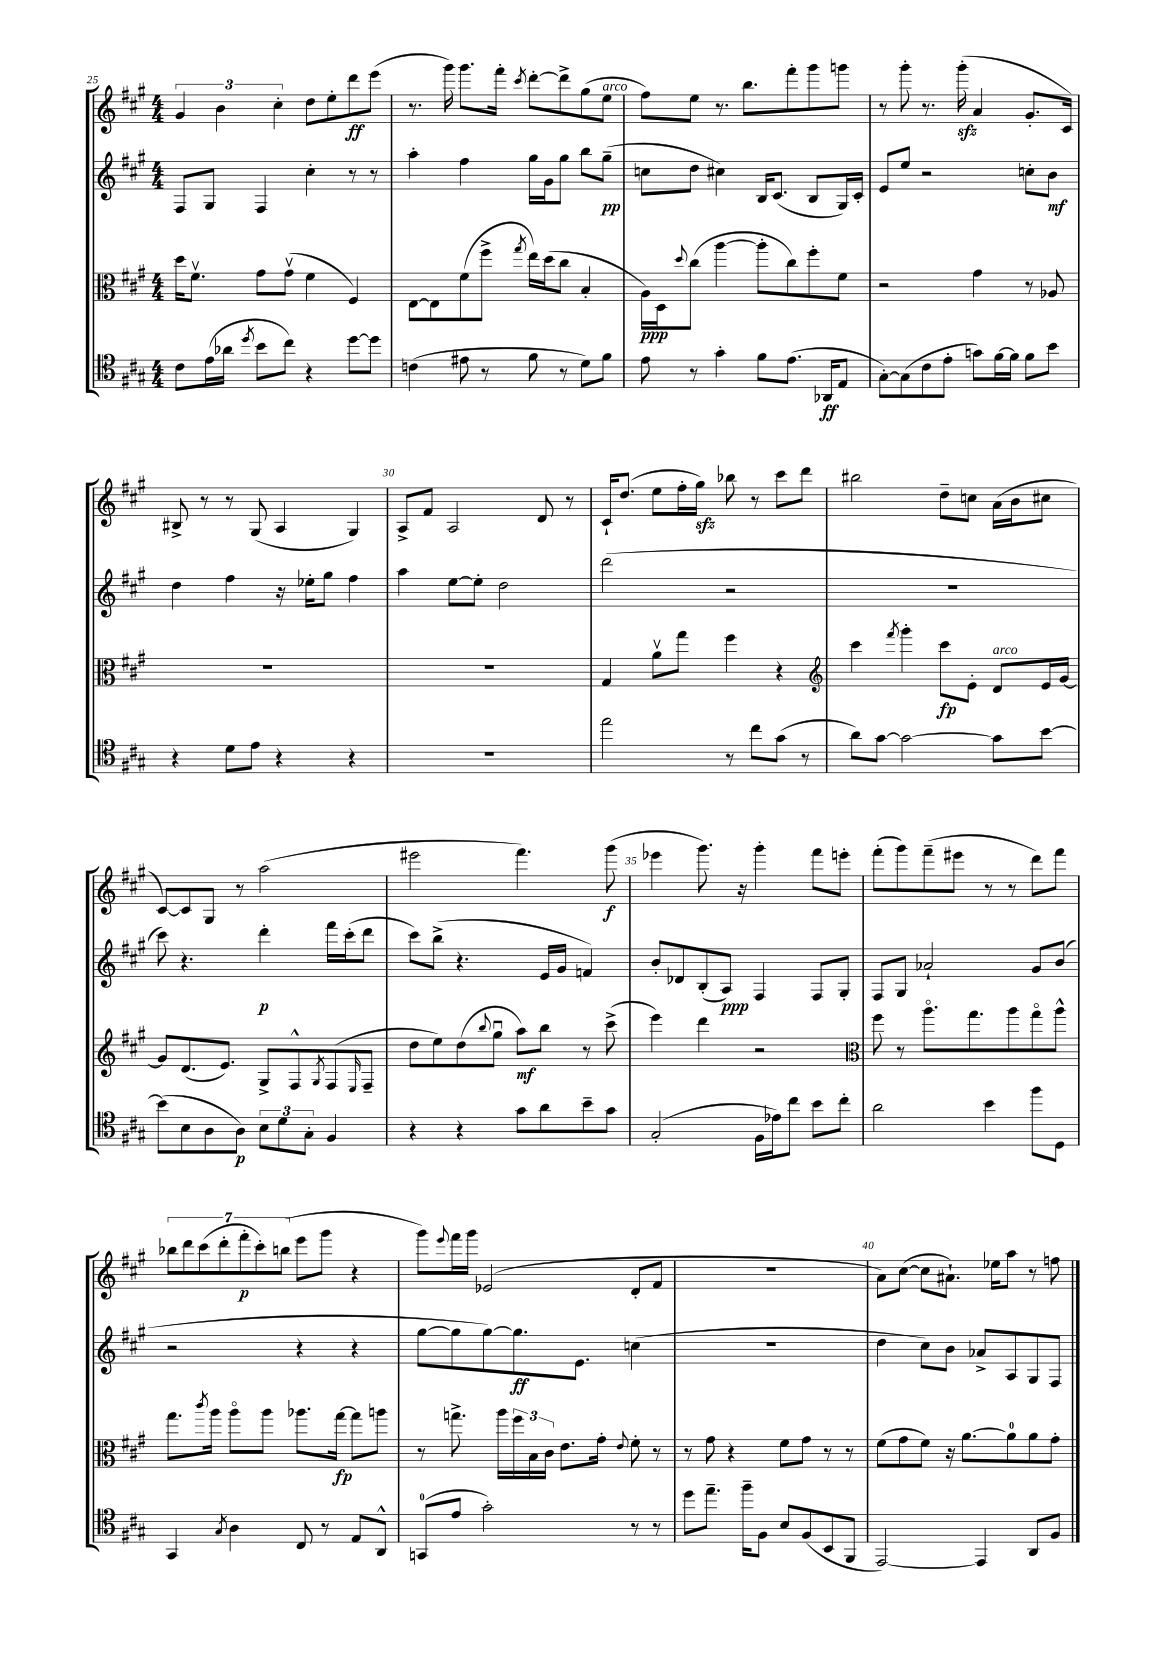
<<
\new StaffGroup <<
\new Staff = "s0" {
    \clef treble \key a \major \numericTimeSignature \time 4/4
    \tuplet 3/2 { gis'4 b'4 cis''4-. } d''8 e''8-. d'''8\ff e'''8( |
    r8. gis'''16) gis'''8. fis'''16-. \acciaccatura { cis'''8 } d'''8~-. d'''8-> gis''8( e''8^\markup { \italic "arco" } |
    fis''8) e''8 r8. b''8. fis'''8-. gis'''8 g'''8 |
    r8 gis'''8-. r8. gis'''16-.\sfz( a'4 gis'8.-. cis'16) |
    bis8-> r8 r8 gis8( a4 gis4) |
    a8-> fis'8 a2 d'8 r8 |
    cis'16-! d''8.( e''8 fis''16-. gis''16\sfz) bes''8 r8 cis'''8 d'''8 |
    bis''2 d''8-- c''8 a'16( b'16 cis''8 |
    cis'8~) cis'8 gis8 r8 a''2( |
    eis'''2 fis'''4.) gis'''8\f( |
    ees'''4 gis'''8.) r16 gis'''4-. fis'''8 e'''8-. |
    fis'''8-.( gis'''8) fis'''8--( eis'''8 r8 r8 d'''8) fis'''8 |
    \tuplet 7/4 { bes''8 d'''8 cis'''8( d'''8-. fis'''8-.\p cis'''8-.) b''8( } e'''8 gis'''8 r4 |
    gis'''8) \appoggiatura { e'''8 } fis'''16 gis'''16 ees'2( d'8-. fis'8 |
    R1 |
    a'8) cis''8~( cis''8 ais'8.-!) ees''16 a''8 r8 f''8 \bar "|." |
}
\new Staff = "s1" {
    \clef treble \key a \major \numericTimeSignature \time 4/4
    fis8 gis8 fis4 cis''4-. r8 r8 |
    a''4-. fis''4 gis''16 gis'16 gis''8 b''8 gis''8--\pp( |
    c''8 d''8 cis''4) b16 cis'8.( b8 gis16) cis'16-. |
    e'8 e''8 r2 c''8-. b'8\mf |
    d''4 fis''4 r16 ees''16-. gis''8 fis''4 |
    a''4 e''8~ e''8-. d''2 |
    d'''2( r2 |
    R1 |
    cis'''8) r4. d'''4-.\p fis'''16 cis'''16-.( d'''8 |
    cis'''8) b''8->( r4. e'16 gis'16 f'4) |
    b'8-. des'8 b8-.( a8\ppp) fis4 fis8 gis8-. |
    fis8 gis8 aes'2-! gis'8 b'8( |
    r2 r4 r4 |
    gis''8~ gis''8 gis''8~) gis''8.\ff e'8. c''4( |
    R1 |
    d''4 cis''8) b'8 aes'8-> a8 gis8 fis8 \bar "|." |
}
\new Staff = "s2" {
    \clef alto \key a \major \numericTimeSignature \time 4/4
    d''16 fis'8.\upbow gis'8 gis'8\upbow( fis'4 fis4) |
    e8~ e8 fis'8( fis''8-> \acciaccatura { gis''8 } e''16) d''16( cis''8 b4-. |
    a16\ppp) d16 \appoggiatura { d''8 } cis''8( a''4~ a''8-. cis''8) fis''8-. fis'8 |
    r2 gis'4 r8 aes8 |
    R1 |
    R1 |
    gis4 a'8\upbow gis''8 fis''4 r4 |
    \clef treble cis'''4 \acciaccatura { fis'''8 } gis'''4-. cis'''8\fp e'8-. d'8^\markup { \italic "arco" } e'16 gis'16~ |
    gis'8 d'8.( e'8.) gis8-> fis8-^ \acciaccatura { gis8 } fis8( \grace { e16 } fis8-- |
    d''8 e''8) d''8( \appoggiatura { b''8 } gis''8\downbow a''8\mf) b''8 r8 cis'''8->( |
    e'''4) d'''4 r2 |
    \clef alto fis''8 r8 a''8.\flageolet gis''8. a''8 gis''8\flageolet a''8-^ |
    gis''8. \acciaccatura { cis'''8 } a''16 a''8\flageolet a''8 aes''8. gis''16~\fp gis''8 a''8 |
    r8 g''8.-> a''16 \tuplet 3/2 { fis''16 b16 cis'16 } e'8. gis'16-. \appoggiatura { e'8 } fis'8-. r8 |
    r8 gis'8 r4 fis'8 gis'8 r8 r8 |
    fis'8( gis'8 fis'8) r16 a'8.~ a'8-0 a'8 gis'8-. \bar "|." |
}
\new Staff = "s3" {
    \clef tenor \key a \major \numericTimeSignature \time 4/4
    cis'8 e'16( aes'16 \acciaccatura { d''8 } b'8 cis''8) r4 d''8~ d''8 |
    c'4( eis'8 r8 fis'8 r8 d'8) fis'8 |
    e'8 r8 gis'4-. fis'8 e'8.( aes,16\ff e8 |
    gis8~-.) gis8( cis'8 e'8-. g'8) fis'16~ fis'16 fis'8 b'8 |
    r4 d'8 e'8 r4 r4 |
    R1 |
    e''2 r8 cis''8 gis'8( r8 |
    a'8) gis'8~ gis'2~ gis'8 b'8~ |
    b'8( b8 a8 a8\p) \tuplet 3/2 { b8 d'8 gis8-. } fis4 |
    r4 r4 gis'8 a'8 b'8-- gis'8 |
    gis2-.( fis16 ees'16) cis''8 b'8 cis''8-. |
    a'2 b'4 fis''8 d8 |
    gis,4 \acciaccatura { gis8 } a4 cis8 r8 e8 a,8-^ |
    g,8-0( e'8 gis'2-.) r8 r8 |
    d''8 e''8.-- fis''16-- fis8 b8 fis8( b,8 fis,8 |
    e,2~) e,4 a,8 fis8 \bar "|." |
}
>>
>>
\layout { \context { \Score currentBarNumber = #25 \override BarNumber.break-visibility = ##(#f #t #t) barNumberVisibility = #(every-nth-bar-number-visible 5) } }
